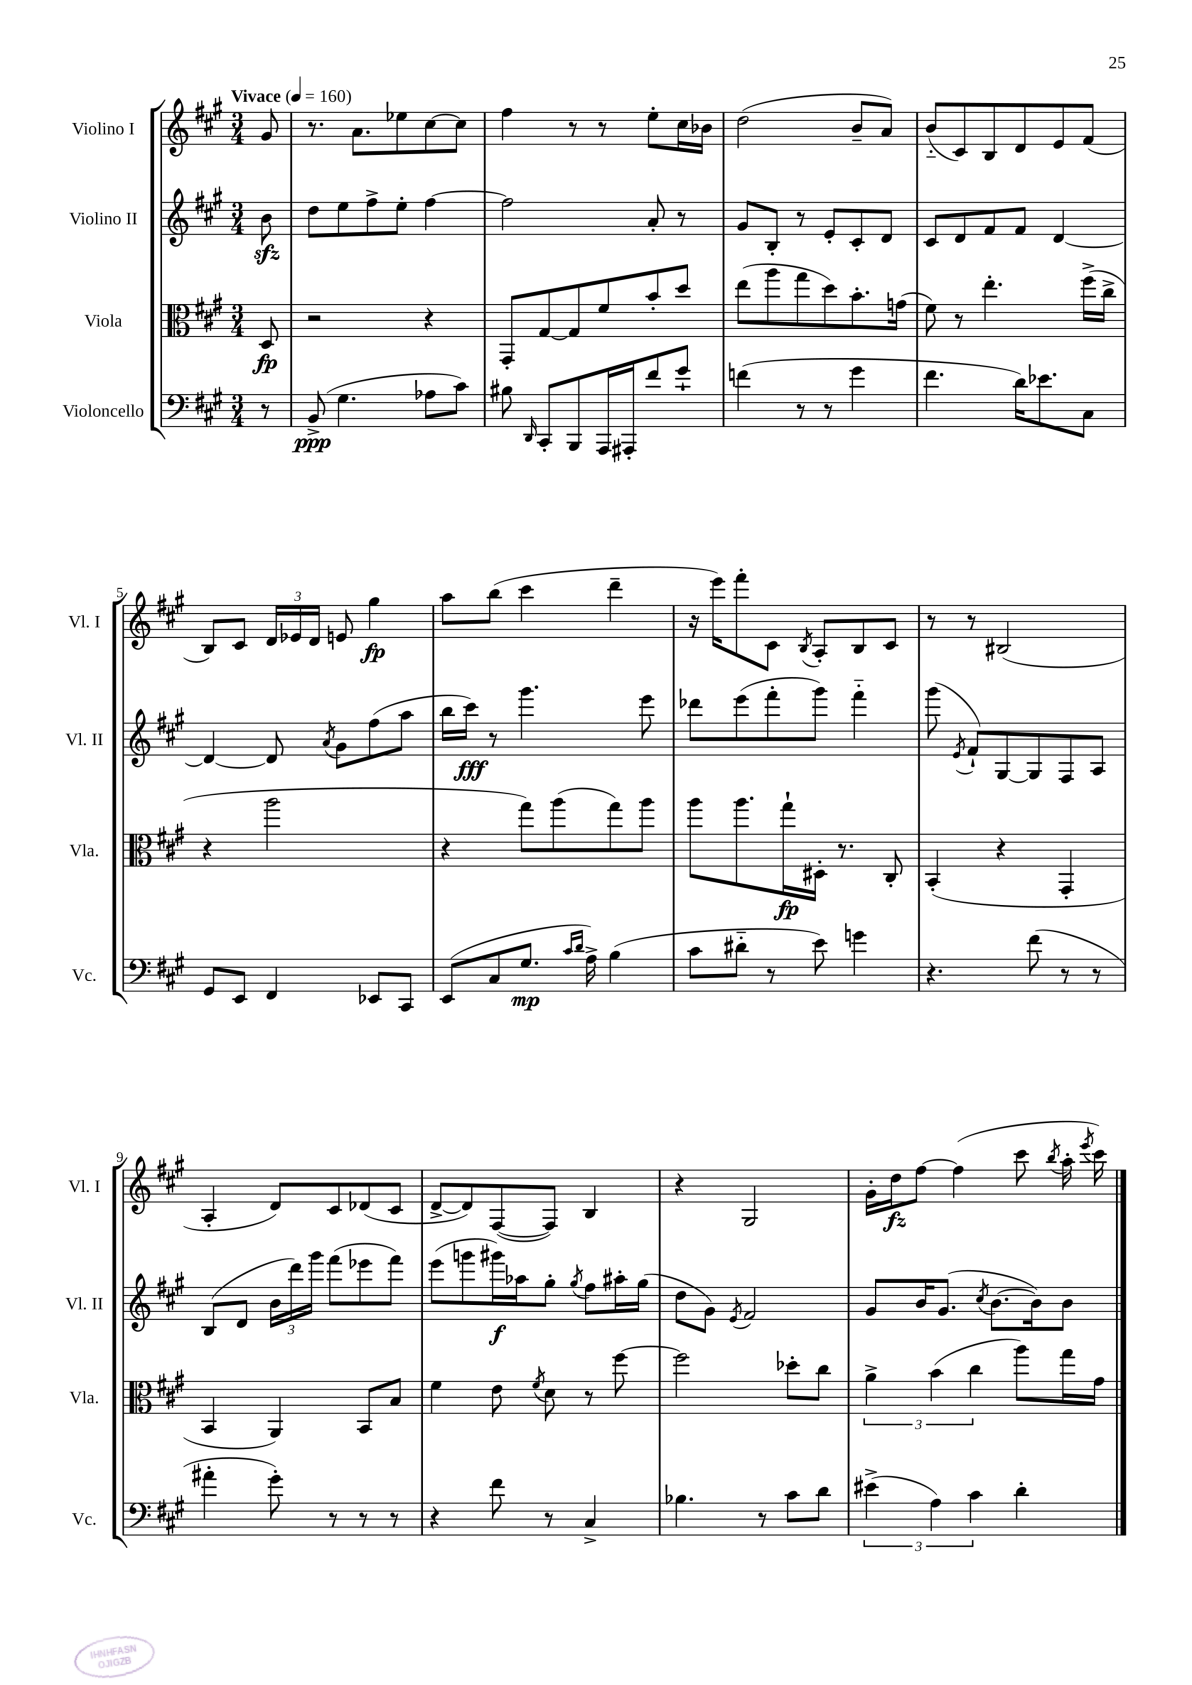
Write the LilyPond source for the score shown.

<<
\new StaffGroup <<
\new Staff = "s0" \with { instrumentName = "Violino I" shortInstrumentName = "Vl. I" } {
    \clef treble \key a \major \numericTimeSignature \time 3/4 \partial 8 \tempo "Vivace" 4 = 160
    \autoBeamOff gis'8 |
    r8. a'8.[ ees''8 cis''8~ cis''8] |
    fis''4 r8 r8 e''8[-. cis''16 bes'16] |
    d''2( b'8[-- a'8]) |
    b'8[-_( cis'8) b8 d'8 e'8 fis'8]( |
    b8[) cis'8] \tuplet 3/2 { d'16[ ees'16 d'16] } e'8 gis''4\fp |
    a''8[ b''8]( cis'''4 d'''4-- |
    r16 e'''16[) fis'''8-. cis'8] \acciaccatura { b8 } a8[-. b8 cis'8] |
    r8 r8 bis2( |
    a4-. d'8[) cis'8 des'8( cis'8] |
    d'8[~-> d'8) fis8~( fis8]) b4 |
    r4 gis2 |
    gis'16[-. d''16\fz fis''8]~ fis''4( cis'''8 \acciaccatura { b''8 } a''16-. \acciaccatura { e'''8 } cis'''16) \bar "|." |
}
\new Staff = "s1" \with { instrumentName = "Violino II" shortInstrumentName = "Vl. II" } {
    \clef treble \key a \major \numericTimeSignature \time 3/4 \partial 8
    \autoBeamOff b'8\sfz |
    d''8[ e''8 fis''8-> e''8]-. fis''4~ |
    fis''2 a'8-. r8 |
    gis'8[ b8]-. r8 e'8[-. cis'8-. d'8] |
    cis'8[ d'8 fis'8 fis'8] d'4~ |
    d'4~ d'8 \acciaccatura { a'8 } gis'8[ fis''8( a''8] |
    b''16[ cis'''16]\fff) r8 gis'''4. e'''8 |
    des'''8[ e'''8( fis'''8-. gis'''8]) fis'''4-_ |
    gis'''8( \acciaccatura { e'8 } fis'8[-!) gis8~ gis8 fis8 a8] |
    b8[( d'8] \tuplet 3/2 { b'16[ d'''16) gis'''16] } fis'''8[( ees'''8 fis'''8]) |
    e'''8[( g'''8 gis'''16\f) aes''16 gis''8]-. \acciaccatura { gis''8 } fis''8[ ais''16-. gis''16]( |
    d''8[ gis'8]) \acciaccatura { e'8 } fis'2 |
    gis'8[ b'16 gis'8.]( \acciaccatura { cis''8 } b'8.[~ b'16) b'8] \bar "|." |
}
\new Staff = "s2" \with { instrumentName = "Viola" shortInstrumentName = "Vla." } {
    \clef alto \key a \major \numericTimeSignature \time 3/4 \partial 8
    \autoBeamOff d8\fp |
    r2 r4 |
    gis,8[-. gis8~ gis8 fis'8 b'8-. d''8] |
    e''8[( a''8 gis''8 d''8) b'8.-. g'16]( |
    fis'8) r8 e''4.-. fis''16[->( cis''16]-> |
    r4 a''2 |
    r4 gis''8[) a''8( gis''8) a''8] |
    a''8[ a''8. gis''16-!\fp dis16]-. r8. cis8-. |
    b,4-.( r4 gis,4-. |
    b,4 a,4) b,8[ b8] |
    fis'4 e'8 \acciaccatura { fis'8 } d'8 r8 fis''8~ |
    fis''2 des''8[-. cis''8] |
    \tuplet 3/2 { a'4-> b'4( cis''4 } a''8[) gis''16 gis'16] \bar "|." |
}
\new Staff = "s3" \with { instrumentName = "Violoncello" shortInstrumentName = "Vc." } {
    \clef bass \key a \major \numericTimeSignature \time 3/4 \partial 8
    \autoBeamOff r8 |
    b,8->\ppp( gis4. aes8[ cis'8]) |
    bis8 \grace { d,16 } cis,8[-. b,,8 a,,16 ais,,16-. fis'8 gis'8]-! |
    f'4( r8 r8 gis'4 |
    fis'4. d'16[) ees'8. cis8] |
    gis,8[ e,8] fis,4 ees,8[ cis,8] |
    e,8[( cis8 gis8.]\mp \grace { cis'16[ d'16] } a16->) b4( |
    cis'8[ dis'8]-_ r8 e'8) g'4 |
    r4. fis'8( r8 r8 |
    ais'4-. gis'8-.) r8 r8 r8 |
    r4 fis'8 r8 cis4-> |
    bes4. r8 cis'8[ d'8] |
    \tuplet 3/2 { eis'4->( a4) cis'4 } d'4-. \bar "|." |
}
>>
>>
